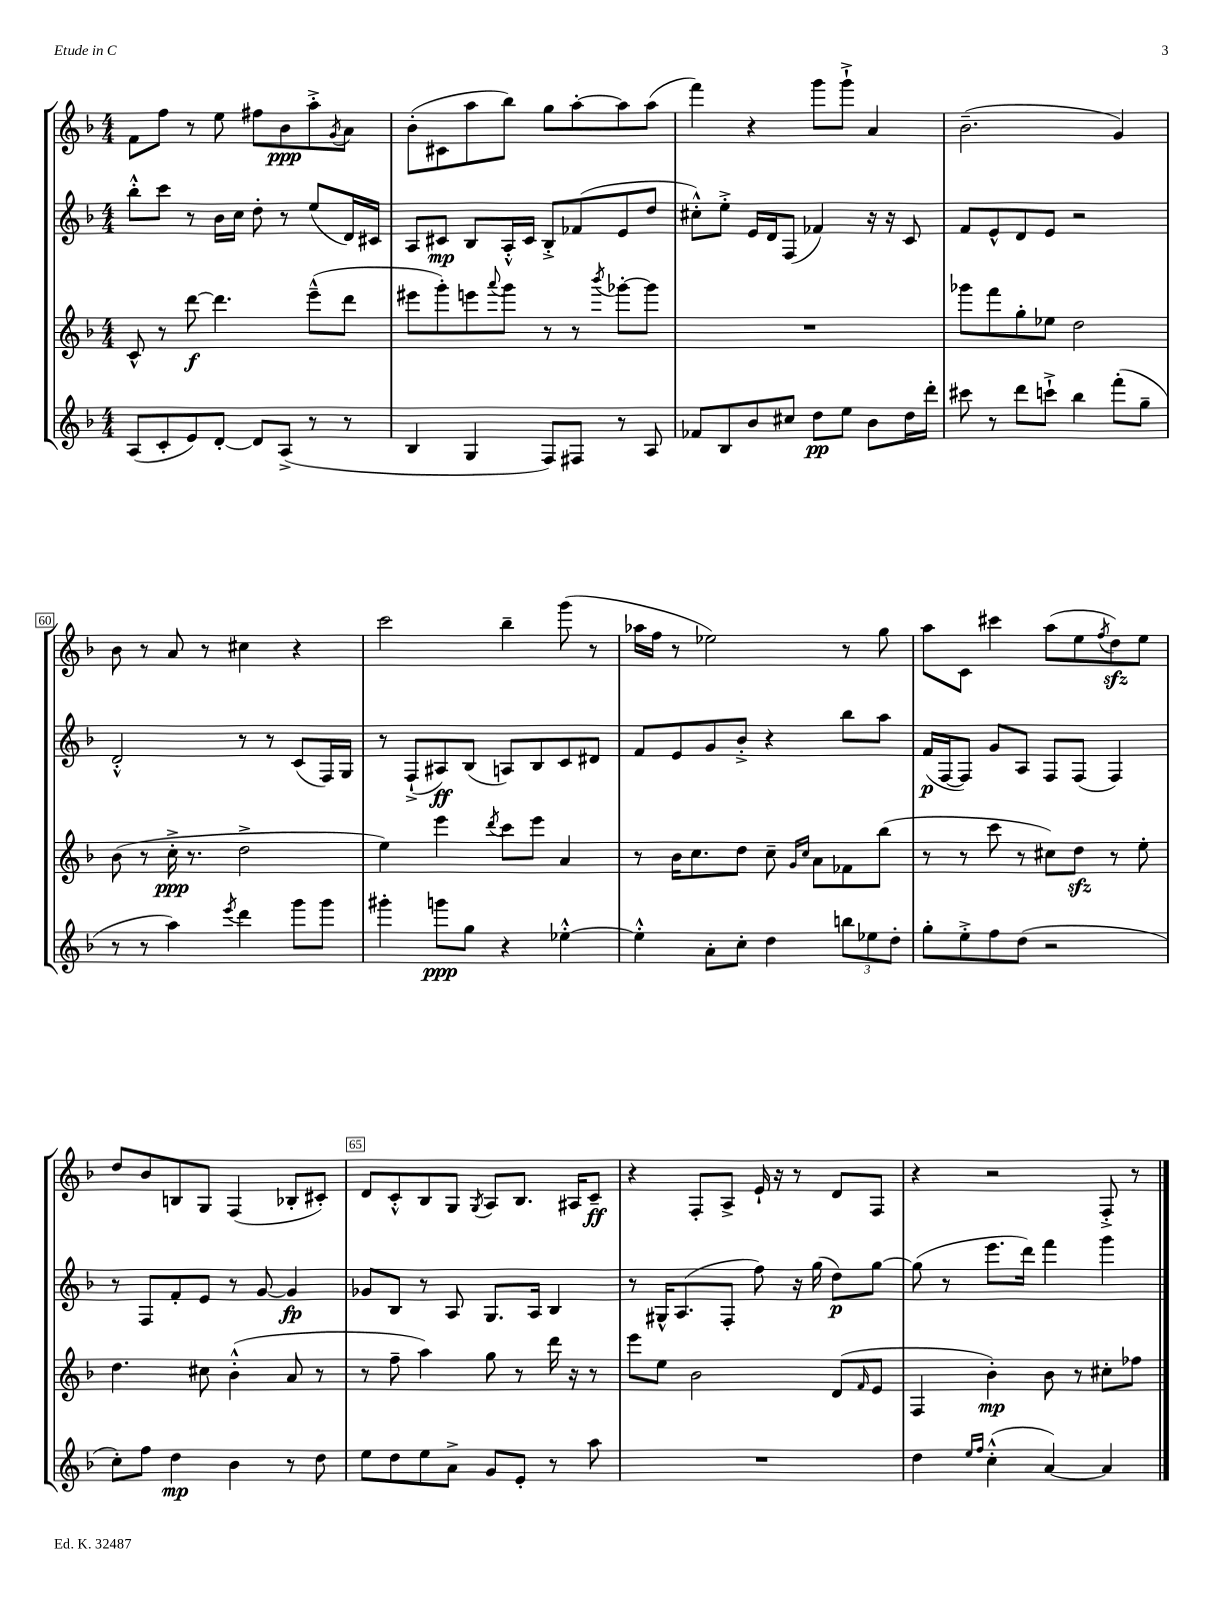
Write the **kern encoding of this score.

**kern	**dynam	**kern	**dynam	**kern	**dynam	**kern	**dynam
*part4	*part4	*part3	*part3	*part2	*part2	*part1	*part1
*staff4	*staff4	*staff3	*staff3	*staff2	*staff2	*staff1	*staff1
*clefG2	*	*clefG2	*	*clefG2	*	*clefG2	*
*k[b-]	*	*k[b-]	*	*k[b-]	*	*k[b-]	*
*M4/4	*	*M4/4	*	*M4/4	*	*M4/4	*
=56	=56	=56	=56	=56	=56	=56	=56
(8A/L	.	8c^^/	.	8bb-'^^\L	.	8f\L	.
8c'/	.	8r	.	8ccc\J	.	8ff\J	.
8e/)	.	[8ddd\	f	8r	.	8r	.
[8d'/J	.	4.ddd\]	.	16b-\LL	.	8ee\	.
.	.	.	.	16cc\JJ	.	.	.
8d/L]	.	.	.	8dd'\	.	8ff#X\L	.
(8A^/J	.	.	.	8r	.	8b-\	ppp
8r	.	(8eee~^^\L	.	(8ee/L	.	8aa'^\	.
.	.	.	.	.	.	8qg/	.
8r	.	8ddd\J	.	16d/L)	.	8a\J	.
.	.	.	.	16c#X/JJ	.	.	.
=57	=57	=57	=57	=57	=57	=57	=57
4B-/	.	8eee#X\L	.	8A/L	.	(8b-'\L	.
.	.	8ggg'\)	.	8c#X/J	mp	8c#X\	.
4G/	.	8eeen\	.	8B-/L	.	8aa\	.
.	.	8qqaaa/	.	.	.	.	.
.	.	8ggg\J	.	16A'^^/L	.	8bb-\J)	.
.	.	.	.	16c#/JJ	.	.	.
8F/L)	.	8r	.	8B-'^/L	.	8gg\L	.
8F#X/J	.	8r	.	(8f-X/	.	[8aa'\	.
.	.	8qbbb-/	.	.	.	.	.
8r	.	[8ggg-X'\L	.	8e/	.	8aa\]	.
8A/	.	8ggg-\J]	.	8dd/J	.	(8aa\J	.
=58	=58	=58	=58	=58	=58	=58	=58
8f-X/L	.	1r	.	8cc#X'^^\L)	.	4fff\)	.
8B-/	.	.	.	8ee'^\J	.	.	.
8b-/	.	.	.	16e/LL	.	4r	.
.	.	.	.	16d/J	.	.	.
8cc#X/J	.	.	.	(8F/J	.	.	.
8dd\L	pp	.	.	4f-X/)	.	8ggg\L	.
8ee\J	.	.	.	.	.	8ggg`^\J	.
8b-\L	.	.	.	16r	.	4a/	.
.	.	.	.	16r	.	.	.
16dd\L	.	.	.	8c/	.	.	.
16ddd'\JJ	.	.	.	.	.	.	.
=59	=59	=59	=59	=59	=59	=59	=59
8ccc#X\	.	8ggg-X\L	.	8f/L	.	(2.b-~\	.
8r	.	8fff\	.	8e^^/	.	.	.
8ddd\L	.	8gg'\	.	8d/	.	.	.
8cccn`^\J	.	8ee-X\J	.	8e/J	.	.	.
4bb-\	.	2dd\	.	2r	.	.	.
(8fff'\L	.	.	.	.	.	4g/)	.
8gg~\J	.	.	.	.	.	.	.
!!LO:LB:g=z
=60	=60	=60	=60	=60	=60	=60	=60
8r	.	(8b-\	.	2d'^^/	.	8b-\	.
8r	.	8r	.	.	.	8r	.
4aa\)	.	16cc'^\	ppp	.	.	8a/	.
.	.	8.r	.	.	.	.	.
.	.	.	.	.	.	8r	.
8qeee/	.	.	.	.	.	.	.
4ddd\	.	2dd^\	.	8r	.	4cc#X\	.
.	.	.	.	8r	.	.	.
8ggg\L	.	.	.	(8c/L	.	4r	.
8ggg\J	.	.	.	16F/L)	.	.	.
.	.	.	.	16G/JJ	.	.	.
=61	=61	=61	=61	=61	=61	=61	=61
4ggg#X'\	.	4ee\)	.	8r	.	2ccc\	.
.	.	.	.	(8F`^/L	.	.	.
8gggn\L	ppp	4eee\	.	8A#X/)	ff	.	.
8gg\J	.	.	.	(8B-/J	.	.	.
.	.	8qddd/	.	.	.	.	.
4r	.	8ccc\L	.	8An/L)	.	4bb-~\	.
.	.	8eee\J	.	8B-/	.	.	.
[4ee-X'^^\	.	4a/	.	8c/	.	(8ggg\	.
.	.	.	.	8d#X/J	.	8r	.
=62	=62	=62	=62	=62	=62	=62	=62
4ee-'^^\]	.	8r	.	8f/L	.	16aa-X\LL	.
.	.	.	.	.	.	16ff\JJ	.
.	.	16b-\KL	.	8e/	.	8r	.
.	.	8.cc\	.	.	.	.	.
8a'\L	.	.	.	8g/	.	2ee-X\)	.
8cc'\J	.	8dd\J	.	8b-'^/J	.	.	.
4dd\	.	8cc~\	.	4r	.	.	.
.	.	16qqg/LL	.	.	.	.	.
.	.	16qqcc/JJ	.	.	.	.	.
.	.	8a\L	.	.	.	.	.
12bbn\L	.	8f-X\	.	8bb-\L	.	8r	.
12ee-X\	.	.	.	.	.	.	.
.	.	(8bb-\J	.	8aa\J	.	8gg\	.
12dd'\J	.	.	.	.	.	.	.
=63	=63	=63	=63	=63	=63	=63	=63
8gg'\L	.	8r	.	(16f/LL	p	8aa\L	.
.	.	.	.	[16F/J	.	.	.
8ee'^\	.	8r	.	8F/J])	.	8c\J	.
8ff\	.	8ccc\	.	8g/L	.	4ccc#X\	.
(8dd\J	.	8r	.	8A/J	.	.	.
2r	.	8cc#X\L)	.	8F/L	.	(8aa\L	.
.	.	8ddzz\J	.	(8F/J	.	8ee\	.
.	.	.	.	.	.	8qff/	.
.	.	8r	.	4F/)	.	8ddzz\)	.
.	.	8ee'\	.	.	.	8ee\J	.
!!LO:LB:g=z
=64	=64	=64	=64	=64	=64	=64	=64
8cc'\L)	.	4.dd\	.	8r	.	8dd/L	.
8ff\J	.	.	.	8F/L	.	8b-/	.
4dd\	mp	.	.	8f'/	.	8Bn/	.
.	.	8cc#X\	.	8e/J	.	8G/J	.
4b-\	.	(4b-'^^\	.	8r	.	(4F/	.
.	.	.	.	[8g/	.	.	.
8r	.	8a/	.	4g/]	fp	8B-X'/L	.
8dd\	.	8r	.	.	.	8c#X'/J)	.
=65	=65	=65	=65	=65	=65	=65	=65
8ee\L	.	8r	.	8g-X/L	.	8d/L	.
8dd\	.	8ff~\	.	8B-/J	.	8c'^^/	.
8ee\	.	4aa\)	.	8r	.	8B-/	.
8a^\J	.	.	.	8A/	.	8G/J	.
.	.	.	.	.	.	8qG/	.
8g/L	.	8gg\	.	8.G/L	.	8A/L	.
8e'/J	.	8r	.	.	.	8.B-/J	.
.	.	.	.	16A/Jk	.	.	.
8r	.	16ddd\	.	4B-/	.	.	.
.	.	16r	.	.	.	16A#X/KL	.
8aa\	.	8r	.	.	.	8c~/J	ff
=66	=66	=66	=66	=66	=66	=66	=66
1r	.	8eee\L	.	8r	.	4r	.
.	.	8ee\J	.	16G#X^^/KL	.	.	.
.	.	.	.	(8.A/	.	.	.
.	.	2b-\	.	.	.	8F'/L	.
.	.	.	.	8F'/J	.	8A^/J	.
.	.	.	.	8ff\)	.	16e`/	.
.	.	.	.	.	.	16r	.
.	.	.	.	16r	.	8r	.
.	.	.	.	(16gg\	.	.	.
.	.	(8d/L	.	8dd\L)	p	8d/L	.
.	.	16qqf/	.	.	.	.	.
.	.	8e/J	.	[8gg\J	.	8F/J	.
=67	=67	=67	=67	=67	=67	=67	=67
4dd\	.	4F/	.	(8gg\]	.	4r	.
.	.	.	.	8r	.	.	.
16qqee/LL	.	.	.	.	.	.	.
16qqff/JJ	.	.	.	.	.	.	.
(4cc'^^\	.	4b-'\)	mp	8.eee\L	.	2r	.
.	.	.	.	16ddd\Jk)	.	.	.
[4a/)	.	8b-\	.	4fff\	.	.	.
.	.	8r	.	.	.	.	.
4a/]	.	8cc#X'\L	.	4ggg\	.	8F'^/	.
.	.	8ff-X\J	.	.	.	8r	.
==	==	==	==	==	==	==	==
*-	*-	*-	*-	*-	*-	*-	*-
